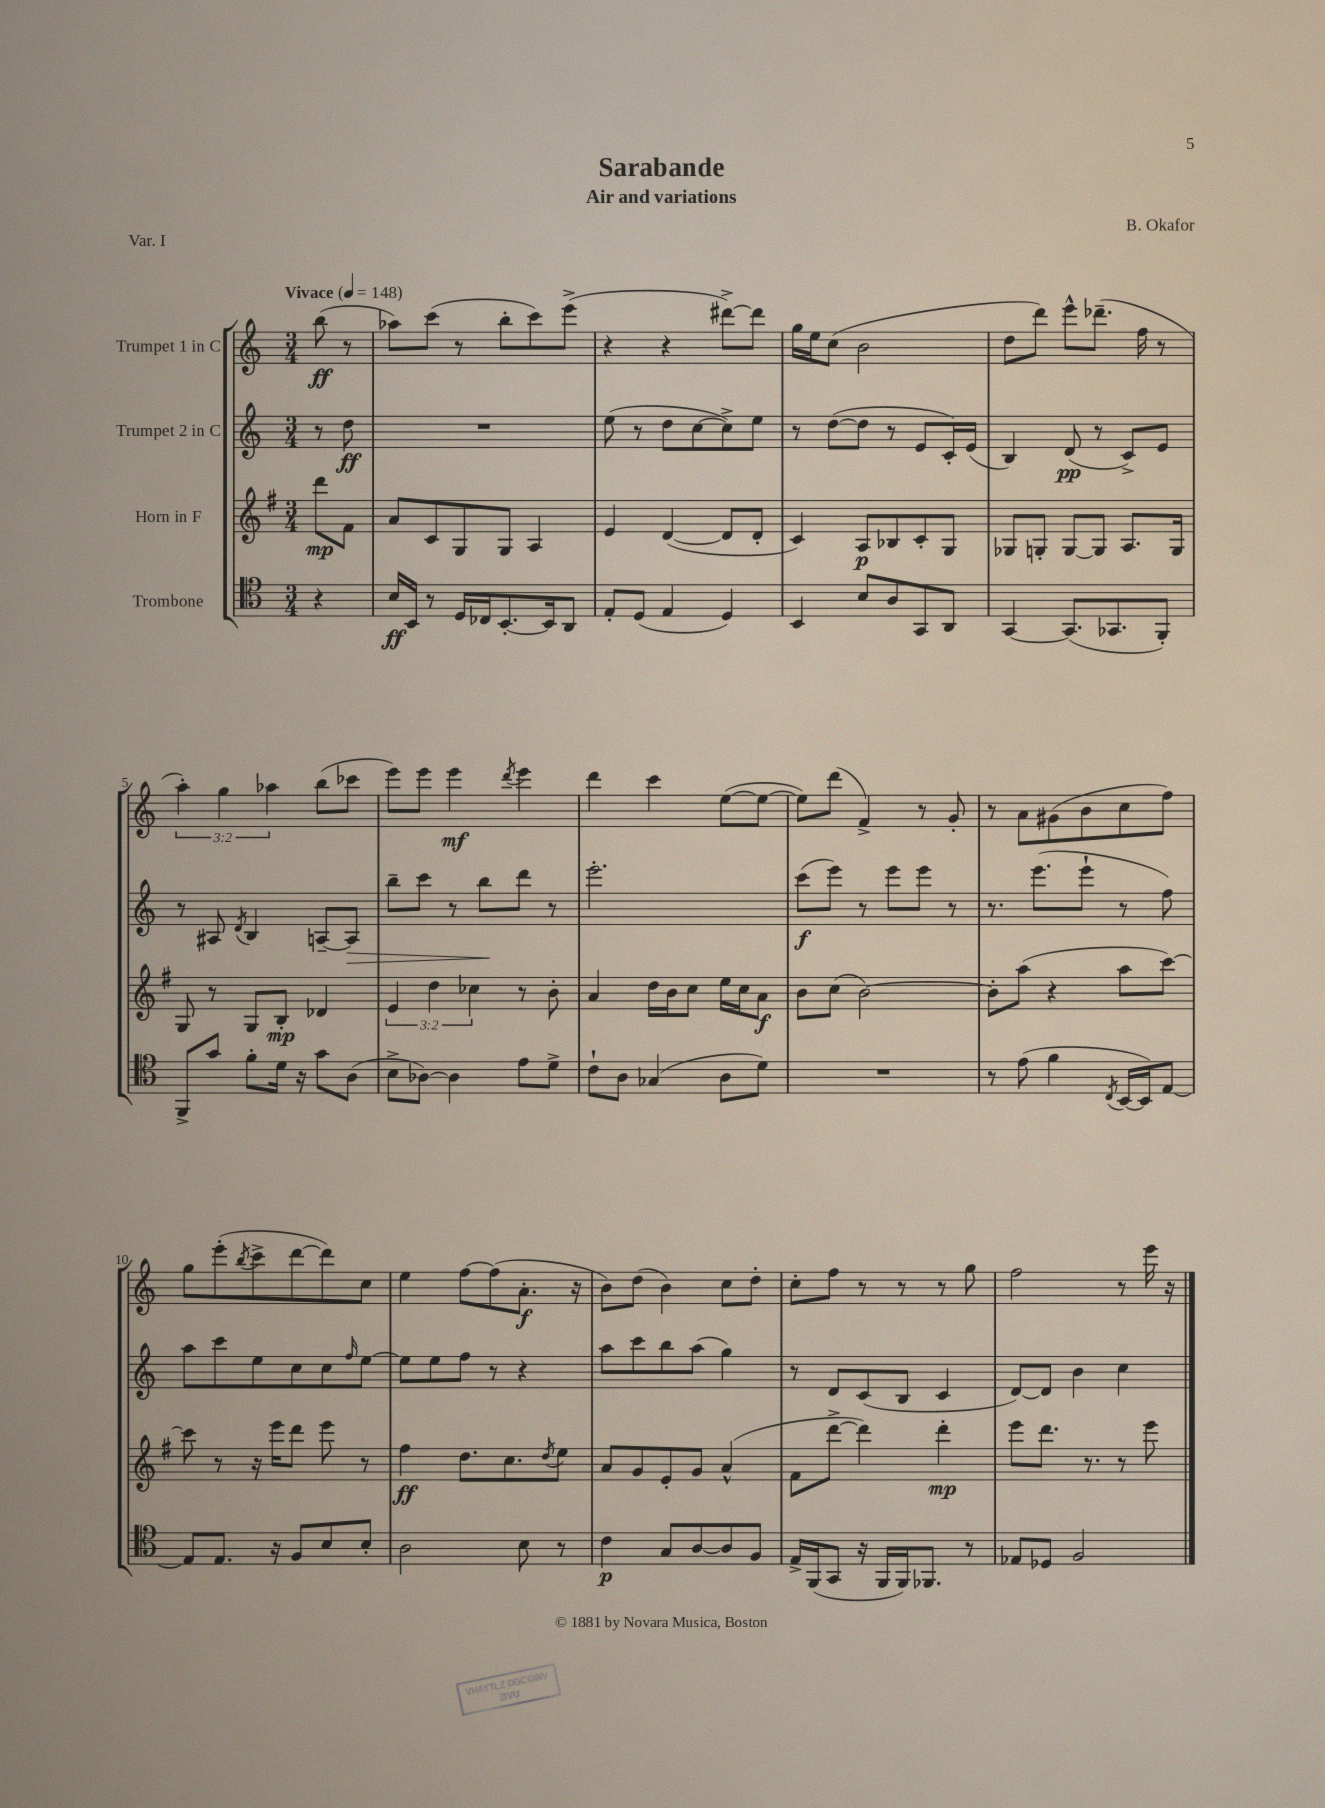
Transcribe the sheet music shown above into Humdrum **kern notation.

**kern	**dynam	**kern	**dynam	**kern	**dynam	**kern	**dynam
*part4	*part4	*part3	*part3	*part2	*part2	*part1	*part1
*staff4	*staff4	*staff3	*staff3	*staff2	*staff2	*staff1	*staff1
*I"Trombone	*	*I"Horn in F	*	*I"Trumpet 2 in C	*	*I"Trumpet 1 in C	*
*clefC4	*	*clefG2	*	*clefG2	*	*clefG2	*
*k[]	*	*k[f#]	*	*k[]	*	*k[]	*
*M3/4	*	*M3/4	*	*M3/4	*	*M3/4	*
*MM148	*	*MM148	*	*MM148	*	*MM148	*
=	=	=	=	=	=	=	=
!	!	!	!	!	!	!LO:TX:a:B:t=Vivace	!
4r	.	8ddd\L	mp	8r	.	(8bb\	ff
.	.	8f#\J	.	8dd\	ff	8r	.
=1	=1	=1	=1	=1	=1	=1	=1
16B/LL	ff	8a/L	.	2.r	.	8aa-X\L)	.
16BB/JJ	.	.	.	.	.	.	.
8r	.	8c/	.	.	.	(8ccc\J	.
16D/LL	.	8G/	.	.	.	8r	.
16C-X/J	.	.	.	.	.	.	.
[8.BB'/	.	8G/J	.	.	.	8bb'\L	.
.	.	4A/	.	.	.	8ccc\)	.
16BB/k]	.	.	.	.	.	.	.
8AA/J	.	.	.	.	.	(8eee^\J	.
=2	=2	=2	=2	=2	=2	=2	=2
8E'/L	.	4e/	.	(8ee\	.	4r	.
(8D/J	.	.	.	8r	.	.	.
4E/	.	([4d/	.	8dd\L	.	4r	.
.	.	.	.	[8cc\	.	.	.
4D/)	.	8d/L]	.	8cc^\])	.	[8ddd#X^\L)	.
.	.	8d'/J	.	8ee\J	.	8ddd#\J]	.
=3	=3	=3	=3	=3	=3	=3	=3
4BB/	.	4c/)	.	8r	.	16gg\LL	.
.	.	.	.	.	.	16ee\J	.
.	.	.	.	([8dd\L	.	(8cc\J	.
8B/L	.	8A/L	p	8dd\J]	.	2b\	.
8A/	.	8B-X/	.	8r	.	.	.
8GG/	.	8c'/	.	8e/L	.	.	.
8AA/J	.	8G/J	.	16c'/L)	.	.	.
.	.	.	.	(16e/JJ	.	.	.
=4	=4	=4	=4	=4	=4	=4	=4
[4GG/	.	8G-X/L	.	4B/)	.	8dd\L	.
.	.	8Gn'/J	.	.	.	8ddd\J)	.
(8.GG/L]	.	[8G/L	.	(8d/	pp	8eee^^\L	.
.	.	8G/J]	.	8r	.	(8.ddd-X~\J	.
8.GG-X/	.	.	.	.	.	.	.
.	.	8.A/L	.	8c^/L)	.	.	.
.	.	.	.	.	.	16ff\	.
8FF'/J)	.	.	.	8e/J	.	8r	.
.	.	16G/Jk	.	.	.	.	.
!!LO:LB:g=z
=5	=5	=5	=5	=5	=5	=5	=5
8FF^/L	.	8G/	.	8r	.	6aa'\)	.
8g/J	.	8r	.	8A#X/	.	.	.
.	.	.	.	.	.	6gg\	.
.	.	.	.	8qd/	.	.	.
8f'\L	.	8G/L	.	4B/	.	.	.
.	.	.	.	.	.	6aa-X\	.
16d\Jk	.	8B'/J	mp	.	.	.	.
16r	.	.	.	.	.	.	.
8g\L	.	4d-X/	.	[8An~/L	.	(8bb\L	.
!	!	!	!	!	!LO:HP:b	!	!
(8A\J	.	.	.	8A/J]	>	8ccc-X\J	.
=6	=6	=6	=6	=6	=6	=6	=6
8B^\L	.	6e/	.	8bb~\L	.	8eee\L)	.
[8A-X\J)	.	.	.	8ccc\J	.	8eee\J	.
.	.	6dd\	.	.	.	.	.
4A-\]	.	.	.	8r	.	4eee\	mf
.	.	6cc-X\	.	.	.	.	.
.	.	.	.	8bb\L	.	.	.
.	.	.	.	.	.	8qddd/	.
8e\L	.	8r	.	8ddd\J	]	4eee\	.
8d^\J	.	8b'\	.	8r	.	.	.
=7	=7	=7	=7	=7	=7	=7	=7
8c`\L	.	4a/	.	2.eee'\	.	4ddd\	.
8A\J	.	.	.	.	.	.	.
(4G-X/	.	16dd\LL	.	.	.	4ccc\	.
.	.	16b\J	.	.	.	.	.
.	.	8cc\J	.	.	.	.	.
8A\L	.	16ee\LL	.	.	.	([8ee\L	.
.	.	16cc\J	.	.	.	.	.
8d\J)	.	8a\J	f	.	.	8ee\J_	.
=8	=8	=8	=8	=8	=8	=8	=8
2.r	.	8b\L	.	(8ccc\L	f	8ee\L])	.
.	.	(8cc\J	.	8eee\J)	.	(8ddd\J	.
.	.	[2b\)	.	8r	.	4f^/)	.
.	.	.	.	8eee\L	.	.	.
.	.	.	.	8eee\J	.	8r	.
.	.	.	.	8r	.	8g'/	.
=9	=9	=9	=9	=9	=9	=9	=9
8r	.	8b'\L]	.	8.r	.	8r	.
(8e\	.	(8aa\J	.	.	.	8a\L	.
.	.	.	.	(8.eee\L	.	.	.
4f\	.	4r	.	.	.	(8g#X\	.
.	.	.	.	8eee`\J	.	8b\	.
8qC/	.	.	.	.	.	.	.
[16BB/LL	.	8aa\L	.	8r	.	8cc\	.
16BB/J])	.	.	.	.	.	.	.
[8E/J	.	[8ccc\J)	.	8ff\)	.	8ff\J)	.
!!LO:LB:g=z
=10	=10	=10	=10	=10	=10	=10	=10
8E/L]	.	8ccc\]	.	8aa\L	.	8gg\L	.
8.E/J	.	8r	.	8ccc\	.	(8eee'\	.
.	.	.	.	.	.	8qbb/	.
.	.	16r	.	8ee\	.	8ccc^\	.
16r	.	16eee\KL	.	.	.	.	.
8F/L	.	8ddd\J	.	8cc\	.	[8ddd\	.
8B/	.	8eee\	.	8cc\	.	8ddd\])	.
.	.	.	.	16qqff/	.	.	.
8B'/J	.	8r	.	[8ee\J	.	8cc\J	.
=11	=11	=11	=11	=11	=11	=11	=11
2A\	.	4ff#\	ff	8ee\L]	.	4ee\	.
.	.	.	.	8ee\	.	.	.
.	.	8.dd\L	.	8ff\J	.	[8ff\L	.
.	.	.	.	8r	.	(8ff\]	.
.	.	8.cc\	.	.	.	.	.
8B\	.	.	.	4r	.	8.a'\J	f
.	.	8qdd/	.	.	.	.	.
8r	.	8ee\J	.	.	.	.	.
.	.	.	.	.	.	16r	.
=12	=12	=12	=12	=12	=12	=12	=12
4c\	p	8a/L	.	8aa\L	.	8b\L)	.
.	.	8g/	.	8ccc\	.	(8dd\J	.
8G/L	.	8e'/	.	8bb\	.	4b\)	.
[8A/	.	8g/J	.	(8aa\J	.	.	.
8A/]	.	(4a^^/	.	4gg\)	.	8cc\L	.
8F/J	.	.	.	.	.	8dd'\J	.
=13	=13	=13	=13	=13	=13	=13	=13
16E^/LL	.	8f#\L	.	8r	.	8cc'\L	.
(16FF/J	.	.	.	.	.	.	.
8GG/J	.	[8ddd^\J	.	8d/L	.	8ff\J	.
16r	.	4ddd\])	.	(8c/	.	8r	.
16FF/LL	.	.	.	.	.	.	.
16FF/J)	.	.	.	8B/J	.	8r	.
8.FF-X/J	.	.	.	.	.	.	.
.	.	4ddd'\	mp	4c/	.	8r	.
8r	.	.	.	.	.	8gg\	.
=14	=14	=14	=14	=14	=14	=14	=14
8E-X/L	.	8eee\L	.	[8d/L)	.	2ff\	.
8D-X/J	.	8.ddd\J	.	8d/J]	.	.	.
2F/	.	.	.	4b\	.	.	.
.	.	8.r	.	.	.	.	.
.	.	8r	.	4cc\	.	8r	.
.	.	8eee\	.	.	.	16eee\	.
.	.	.	.	.	.	16r	.
==	==	==	==	==	==	==	==
*-	*-	*-	*-	*-	*-	*-	*-
